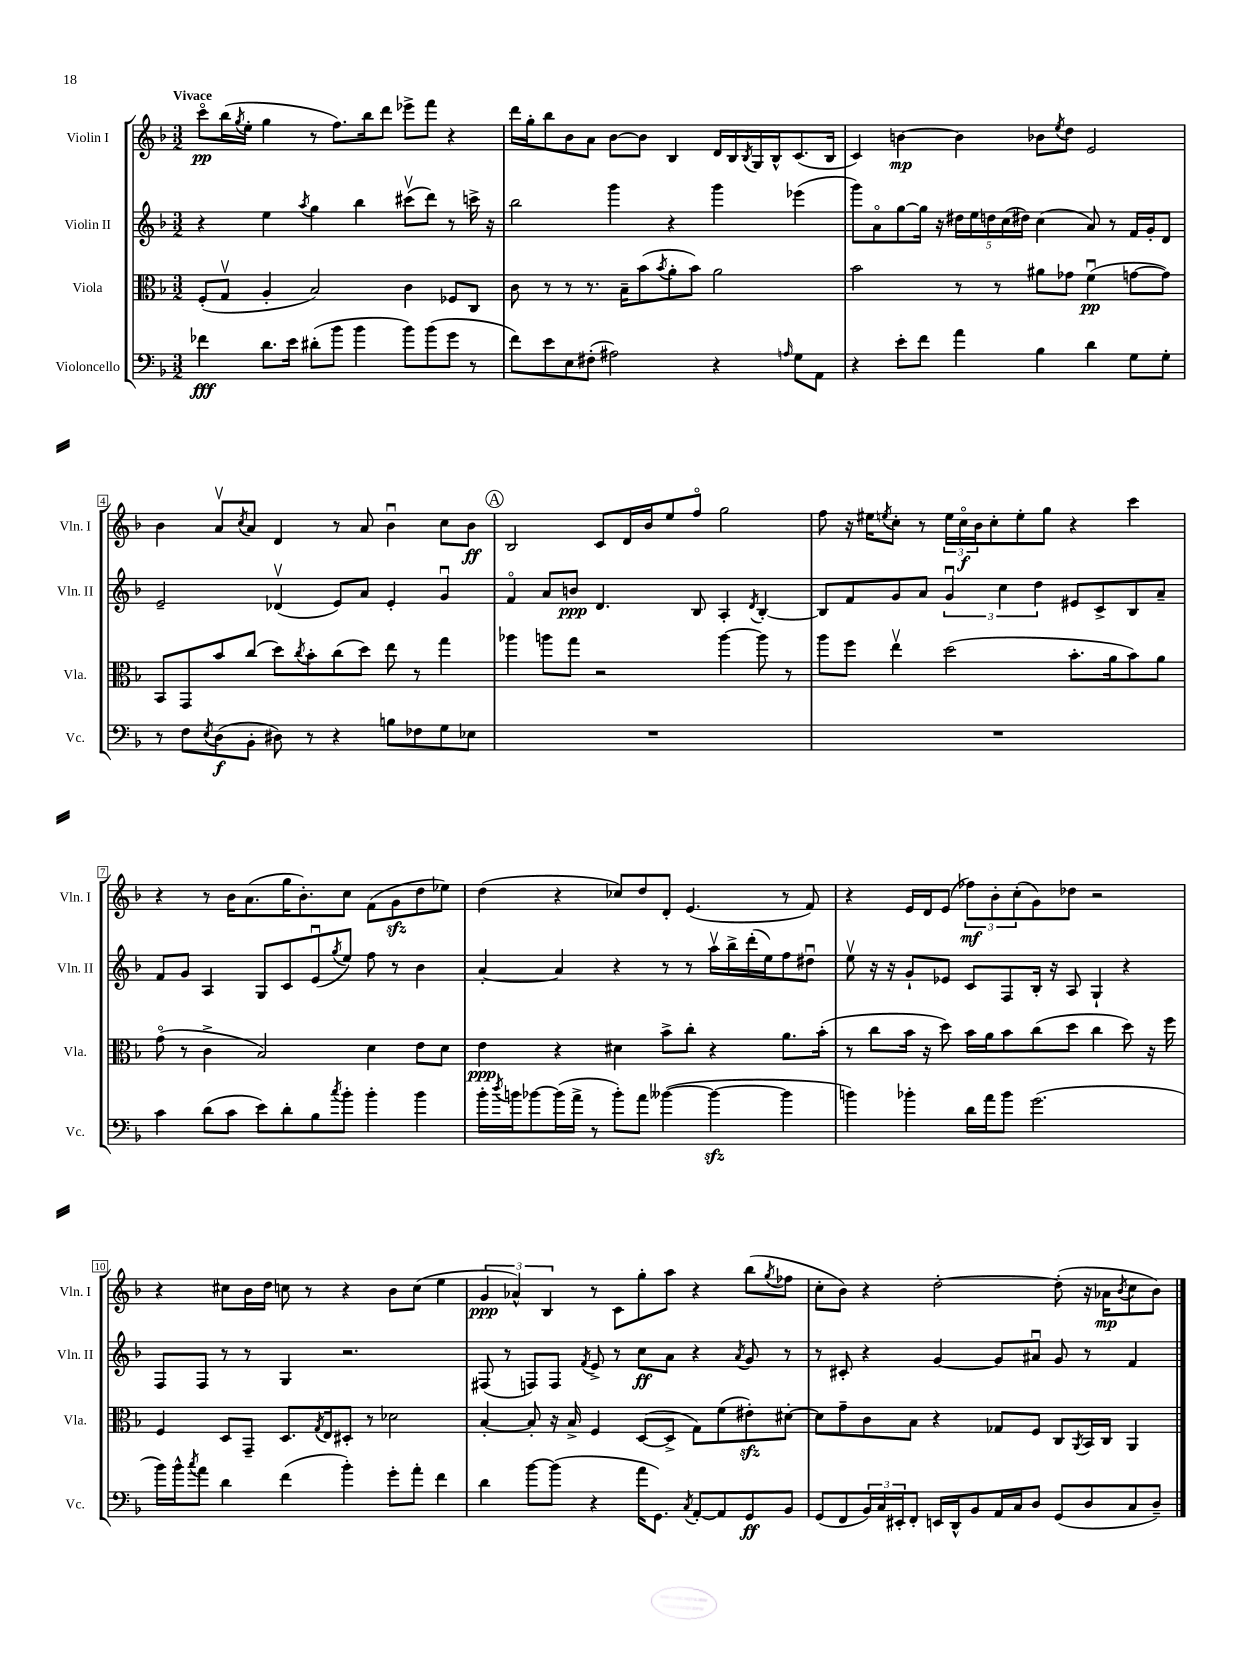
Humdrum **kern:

**kern	**dynam	**kern	**dynam	**kern	**dynam	**kern	**dynam
*part4	*part4	*part3	*part3	*part2	*part2	*part1	*part1
*staff4	*staff4	*staff3	*staff3	*staff2	*staff2	*staff1	*staff1
*I"Violoncello	*	*I"Viola	*	*I"Violin II	*	*I"Violin I	*
*I'Vc.	*	*I'Vla.	*	*I'Vln. II	*	*I'Vln. I	*
*clefF4	*	*clefC3	*	*clefG2	*	*clefG2	*
*k[b-]	*	*k[b-]	*	*k[b-]	*	*k[b-]	*
*M3/2	*	*M3/2	*	*M3/2	*	*M3/2	*
=1	=1	=1	=1	=1	=1	=1	=1
!	!	!	!	!	!	!LO:TX:a:B:t=Vivace	!
4f-X\	fff	(8F'/L	.	4r	.	8ccc\L	pp
.	.	8Gv/J	.	.	.	(16bb-\L	.
.	.	.	.	.	.	8qgg/	.
.	.	.	.	.	.	16ee'\JJ	.
8.d\L	.	4A'/	.	4ee\	.	4gg\	.
16e\Jk	.	.	.	.	.	.	.
.	.	.	.	8qaa/	.	.	.
(8d#X'\L	.	2B-/)	.	4gg\	.	8r	.
8b-\J	.	.	.	.	.	8.ff\L)	.
4b-\	.	.	.	4bb-\	.	.	.
.	.	.	.	.	.	16bb-\k	.
.	.	.	.	.	.	8ddd\J	.
8b-\L)	.	4c\	.	(8ccc#Xv\L	.	8eee-X^\L	.
(8b-\	.	.	.	8ddd\J)	.	8fff\J	.
8g\J	.	8F-X/L	.	8r	.	4r	.
8r	.	8C/J	.	16cccn^\	.	.	.
.	.	.	.	16r	.	.	.
=2	=2	=2	=2	=2	=2	=2	=2
8f\L)	.	8c\	.	2bb-\	.	16ddd\LL	.
.	.	.	.	.	.	16gg'\J	.
8e\	.	8r	.	.	.	8bb-\	.
8E\	.	8r	.	.	.	8b-\	.
(8F#X'\J	.	8.r	.	.	.	8a\J	.
2A#X\)	.	.	.	4ggg\	.	[8b-\L	.
.	.	16B-~\KL	.	.	.	.	.
.	.	(8b-\	.	.	.	8b-\J]	.
.	.	8qb-/	.	.	.	.	.
.	.	8a'\	.	4r	.	4B-/	.
.	.	8b-\J)	.	.	.	.	.
4r	.	2a\	.	4ggg\	.	16d/LL	.
.	.	.	.	.	.	16B-/	.
.	.	.	.	.	.	8qB-/	.
.	.	.	.	.	.	16G/	.
.	.	.	.	.	.	16B-^^/J	.
16qqAn/	.	.	.	.	.	.	.
8G\L	.	.	.	(4eee-X\	.	(8.c/	.
8AA\J	.	.	.	.	.	.	.
.	.	.	.	.	.	16B-/Jk	.
=3	=3	=3	=3	=3	=3	=3	=3
4r	.	2b-\	.	8ggg\L)	.	4c/)	.
.	.	.	.	8a\	.	.	.
8e'\L	.	.	.	[8gg\	.	[4bn\	mp
8f\J	.	.	.	16gg\Jk]	.	.	.
.	.	.	.	16r	.	.	.
4a\	.	8r	.	20dd#X\LL	.	4b\]	.
.	.	.	.	20ee\	.	.	.
.	.	.	.	20ddn\	.	.	.
.	.	8r	.	.	.	.	.
.	.	.	.	(20cc\	.	.	.
.	.	.	.	20dd#X\JJ)	.	.	.
4B-\	.	8a#X\L	.	(4cc\	.	8b-X\L	.
.	.	.	.	.	.	8qee/	.
.	.	8g-X\J	.	.	.	8dd\J	.
4d\	.	(4fu\	pp	8a/)	.	2e/	.
.	.	.	.	8r	.	.	.
8G\L	.	[8gn\L	.	16f/LL	.	.	.
.	.	.	.	16g'/J	.	.	.
8G'\J	.	8g\J])	.	8d/J	.	.	.
!!LO:LB:g=z
=4	=4	=4	=4	=4	=4	=4	=4
8r	.	8BB-/L	.	2e~/	.	4b-\	.
8F\L	.	8GG/	.	.	.	.	.
8qE/	.	.	.	.	.	.	.
(8D\	f	8b-/	.	.	.	8av/L	.
.	.	.	.	.	.	8qcc/	.
8BB-'\J	.	(8cc/J	.	.	.	8a/J	.
8D#X\)	.	8dd\L)	.	(4d-Xv/	.	4d/	.
.	.	8qcc/	.	.	.	.	.
8r	.	8b-'\	.	.	.	.	.
4r	.	(8cc\	.	8e/L)	.	8r	.
.	.	8dd\J)	.	8a/J	.	8a/	.
8Bn\L	.	8ee\	.	4e'/	.	4b-u\	.
8F-X\	.	8r	.	.	.	.	.
8G\	.	4gg\	.	4gu/	.	8cc\L	.
8E-X\J	.	.	.	.	.	8b-\J	ff
!!LO:REH:place=s1:t=A
=5	=5	=5	=5	=5	=5	=5	=5
1.r	.	4aa-X\	.	4f/	.	2B-/	.
.	.	8aan\L	.	8a/L	.	.	.
.	.	8gg\J	.	8bn/J	ppp	.	.
.	.	2r	.	4.d/	.	8c/L	.
.	.	.	.	.	.	16d/L	.
.	.	.	.	.	.	16b-/J	.
.	.	.	.	.	.	8ee/	.
.	.	.	.	8B-/	.	8ff/J	.
.	.	[4aa\	.	4A'/	.	2gg\	.
.	.	.	.	8qd/	.	.	.
.	.	8aa\]	.	[4B-'/	.	.	.
.	.	8r	.	.	.	.	.
=6	=6	=6	=6	=6	=6	=6	=6
1.r	.	8aa\L	.	8B-/L]	.	8ff\	.
.	.	8ff\J	.	8f/	.	16r	.
.	.	.	.	.	.	16ee#X\KL	.
.	.	.	.	.	.	8qeen/	.
.	.	4eev\	.	8g/	.	8cc'\J	.
.	.	.	.	8a/J	.	8r	.
.	.	(2dd\	.	6gu/	.	24ee\LL	.
.	.	.	.	.	.	24cc\	f
.	.	.	.	.	.	24b-\J	.
.	.	.	.	.	.	8cc'\	.
.	.	.	.	6cc\	.	.	.
.	.	.	.	.	.	8ee'\	.
.	.	.	.	6dd\	.	.	.
.	.	.	.	.	.	8gg\J	.
.	.	8.b-'\L	.	8e#X/L	.	4r	.
.	.	.	.	8c^/	.	.	.
.	.	16a\k	.	.	.	.	.
.	.	8b-\)	.	8B-/	.	4ccc\	.
.	.	8a\J	.	8a~/J	.	.	.
!!LO:LB:g=z
=7	=7	=7	=7	=7	=7	=7	=7
4c\	.	(8g\	.	8f/L	.	4r	.
.	.	8r	.	8g/J	.	.	.
(8d\L	.	4c^\	.	4A/	.	8r	.
8c\J	.	.	.	.	.	16b-\KL	.
.	.	.	.	.	.	(8.a\	.
8e\L)	.	2B-/)	.	8G/L	.	.	.
8d'\	.	.	.	8c/	.	16gg\K	.
.	.	.	.	.	.	8.b-'\)	.
8B-\	.	.	.	(8eu/	.	.	.
8qcc/	.	.	.	8qgg/	.	.	.
8b-'\J	.	.	.	8ee/J)	.	8cc\J	.
4b-'\	.	4d\	.	8ff\	.	(8f\L	.
.	.	.	.	8r	.	8gzz\	.
4b-\	.	8e\L	.	4b-\	.	8dd\	.
.	.	8d\J	.	.	.	8ee-X\J)	.
=8	=8	=8	=8	=8	=8	=8	=8
16b-'\LL	.	4e\	ppp	[4a'/	.	(4dd\	.
8qdd/	.	.	.	.	.	.	.
16bn\J	.	.	.	.	.	.	.
[8b-X\	.	.	.	.	.	.	.
(16b-\L]	.	4r	.	4a/]	.	4r	.
16a^\JJ	.	.	.	.	.	.	.
8r	.	.	.	.	.	.	.
8b-'\L)	.	4d#X\	.	4r	.	8cc-X/L)	.
8a\J	.	.	.	.	.	8dd/	.
([4b--X\	.	8b-^\L	.	8r	.	8d'/J	.
.	.	8cc'\J	.	8r	.	(4.e/	.
4b--zz\_	.	4r	.	16aav\LL	.	.	.
.	.	.	.	16bb-^\	.	.	.
.	.	.	.	(16ddd'\	.	.	.
.	.	.	.	16ee\J)	.	.	.
4b--\]	.	8.a\L	.	8ff\	.	8r	.
.	.	.	.	8dd#Xu\J	.	8f/)	.
.	.	(16b-'\Jk	.	.	.	.	.
=9	=9	=9	=9	=9	=9	=9	=9
4bn\)	.	8r	.	8eev\	.	4r	.
.	.	8cc\L	.	16r	.	.	.
.	.	.	.	16r	.	.	.
4b-X'\	.	16b-\Jk	.	8g`/L	.	16e/LL	.
.	.	16r	.	.	.	16d/J	.
.	.	8dd\)	.	8e-X/J	.	(8e/J	.
16d\LL	.	16b-\LL	.	8c/L	.	12ff-X\L)	mf
16a\J	.	16a\J	.	.	.	.	.
.	.	.	.	.	.	12b-'\	.
8b-\J	.	8b-\	.	8F/	.	.	.
.	.	.	.	.	.	(12cc'\	.
(2.g\	.	(8cc\	.	16B-'/Jk	.	8g\)	.
.	.	.	.	16r	.	.	.
.	.	8dd\J	.	8A/	.	8dd-X\J	.
.	.	4cc\	.	4G`/	.	2r	.
.	.	8dd\)	.	4r	.	.	.
.	.	16r	.	.	.	.	.
.	.	16ff\	.	.	.	.	.
!!LO:LB:g=z
=10	=10	=10	=10	=10	=10	=10	=10
16b-\LL)	.	4F/	.	8F/L	.	4r	.
16b-^^\J	.	.	.	.	.	.	.
8qcc/	.	.	.	.	.	.	.
8a\J	.	.	.	8F/J	.	.	.
4d\	.	8D/L	.	8r	.	8cc#X\L	.
.	.	8GG~/J	.	8r	.	16b-\L	.
.	.	.	.	.	.	16dd\JJ	.
(4f\	.	8.D/L	.	4G/	.	8ccn\	.
.	.	.	.	.	.	8r	.
.	.	8qG/	.	.	.	.	.
.	.	16E/k	.	.	.	.	.
4b-'\)	.	8D#X'/J	.	2.r	.	4r	.
.	.	8r	.	.	.	.	.
8g'\L	.	2d-X\	.	.	.	8b-\L	.
8a'\J	.	.	.	.	.	(8cc\J	.
4f\	.	.	.	.	.	4ee\	.
=11	=11	=11	=11	=11	=11	=11	=11
4d\	.	[4B-'/	.	(8F#X/	.	6g/	ppp
.	.	.	.	8r	.	.	.
.	.	.	.	.	.	6a-X^^/)	.
[8b-\L	.	8B-'/]	.	8Fn/L)	.	.	.
.	.	.	.	.	.	6B-/	.
(8b-\J]	.	16r	.	8F/J	.	.	.
.	.	16B-^/	.	.	.	.	.
.	.	.	.	8qf/	.	.	.
4r	.	4F/	.	8e^/	.	8r	.
.	.	.	.	8r	.	8c\L	.
16a\KL	.	([8D/L	.	8cc\L	ff	8gg'\	.
8.GG\J)	.	.	.	.	.	.	.
.	.	8D^/J]	.	8a\J	.	8aa\J	.
8qC/	.	.	.	.	.	.	.
[8AA'/L	.	8G\L)	.	4r	.	4r	.
8AA/]	.	(8f\	.	.	.	.	.
.	.	.	.	8qa/	.	.	.
8GG/	ff	8e#Xzz'\)	.	8g/	.	(8bb-\L	.
.	.	.	.	.	.	8qgg/	.
8BB-/J	.	[8d#X'\J	.	8r	.	8ff-X\J	.
=12	=12	=12	=12	=12	=12	=12	=12
(8GG/L	.	8d#\L]	.	8r	.	8cc'\L	.
8FF/	.	8g~\	.	8c#X'/	.	8b-\J)	.
24BB-/L)	.	8c\	.	4r	.	4r	.
24C/	.	.	.	.	.	.	.
24EE#X'/J	.	.	.	.	.	.	.
8FF'/J	.	8B-\J	.	.	.	.	.
16EEn/LL	.	4r	.	[4g/	.	[2dd'\	.
16DD^^/J	.	.	.	.	.	.	.
8BB-/	.	.	.	.	.	.	.
16AA/L	.	8G-X/L	.	8g/L]	.	.	.
16C/J	.	.	.	.	.	.	.
8D/J	.	8F/J	.	8a#Xu/J	.	.	.
(8GG/L	.	8C/L	.	8g/	.	(8dd'\]	.
.	.	8qAA/	.	.	.	.	.
8D/	.	16BB-/L	.	8r	.	16r	.
.	.	16C/JJ	.	.	.	16a-X\KL	mp
.	.	.	.	.	.	8qb-/	.
8C/	.	4AA/	.	4f/	.	8cc\	.
8D~/J)	.	.	.	.	.	8b-\J)	.
==	==	==	==	==	==	==	==
*-	*-	*-	*-	*-	*-	*-	*-
